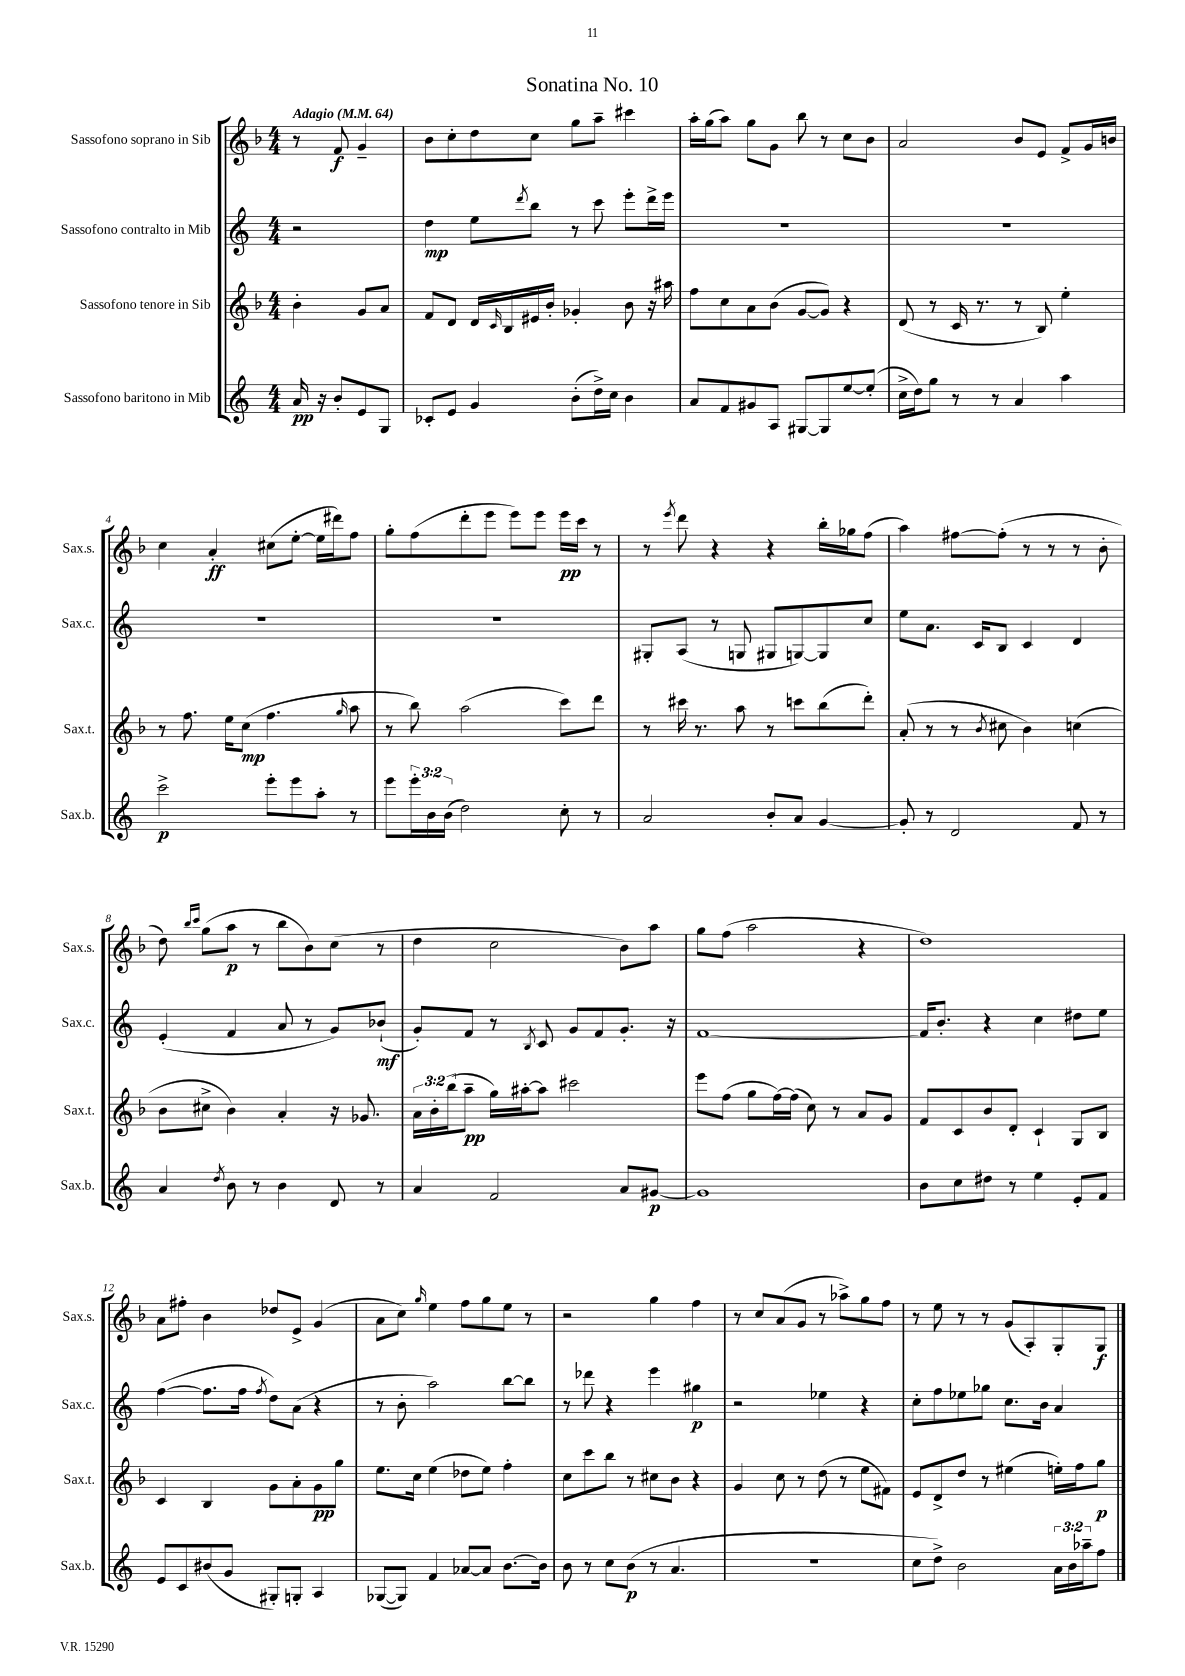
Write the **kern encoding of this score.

**kern	**dynam	**kern	**dynam	**kern	**dynam	**kern	**dynam
*part4	*part4	*part3	*part3	*part2	*part2	*part1	*part1
*staff4	*staff4	*staff3	*staff3	*staff2	*staff2	*staff1	*staff1
*I"Sassofono baritono in Mib	*	*I"Sassofono tenore in Sib	*	*I"Sassofono contralto in Mib	*	*I"Sassofono soprano in Sib	*
*I'Sax.b.	*	*I'Sax.t.	*	*I'Sax.c.	*	*I'Sax.s.	*
*clefG2	*	*clefG2	*	*clefG2	*	*clefG2	*
*k[]	*	*k[b-]	*	*k[]	*	*k[b-]	*
*M4/4	*	*M4/4	*	*M4/4	*	*M4/4	*
*MM64	*	*MM64	*	*MM64	*	*MM64	*
=	=	=	=	=	=	=	=
!	!	!	!	!	!	!LO:TX:a:B:t=Adagio	!
16a/	pp	4b-'\	.	2r	.	8r	.
16r	.	.	.	.	.	.	.
8b'/L	.	.	.	.	.	8f/	f
8e/	.	8g/L	.	.	.	4g~/	.
8G/J	.	8a/J	.	.	.	.	.
=1	=1	=1	=1	=1	=1	=1	=1
8c-X'/L	.	8f/L	.	4dd\	mp	8b-\L	.
8e/J	.	8d/J	.	.	.	8cc'\	.
4g/	.	16d/LL	.	8ee\L	.	8dd\	.
.	.	16qqc/	.	.	.	.	.
.	.	16B-/	.	.	.	.	.
.	.	.	.	8qddd/	.	.	.
.	.	16e#X/	.	8bb\J	.	8cc\J	.
.	.	16b-'/JJ	.	.	.	.	.
(8b'\L	.	4g-X'/	.	8r	.	8gg\L	.
16dd^\L)	.	.	.	8ccc\	.	8aa~\J	.
16cc\JJ	.	.	.	.	.	.	.
4b\	.	8b-\	.	8eee'\L	.	4ccc#X\	.
.	.	16r	.	16ddd^\L	.	.	.
.	.	16aa#X\	.	16eee\JJ	.	.	.
=2	=2	=2	=2	=2	=2	=2	=2
8a/L	.	8ff\L	.	1r	.	16aa'\LL	.
.	.	.	.	.	.	(16gg\J	.
8f/	.	8cc\	.	.	.	8aa\J)	.
8g#X/	.	8a\	.	.	.	8gg\L	.
8A/J	.	(8b-\J	.	.	.	8g\J	.
[8G#X/L	.	[8g/L	.	.	.	8bb-\	.
8G#/]	.	8g/J])	.	.	.	8r	.
[8ee/	.	4r	.	.	.	8cc\L	.
(8ee'/J]	.	.	.	.	.	8b-\J	.
=3	=3	=3	=3	=3	=3	=3	=3
16cc^\LL	.	(8d/	.	1r	.	2a/	.
16dd\J)	.	.	.	.	.	.	.
8gg\J	.	8r	.	.	.	.	.
8r	.	16c/	.	.	.	.	.
.	.	8.r	.	.	.	.	.
8r	.	.	.	.	.	.	.
4a/	.	8r	.	.	.	8b-/L	.
.	.	8B-/)	.	.	.	8e/J	.
4aa\	.	4ee'\	.	.	.	8f^/L	.
.	.	.	.	.	.	16g/L	.
.	.	.	.	.	.	16bn/JJ	.
!!LO:LB:g=z
=4	=4	=4	=4	=4	=4	=4	=4
2ccc^\	p	8r	.	1r	.	4cc\	.
.	.	8.ff\	.	.	.	.	.
.	.	.	.	.	.	4a'/	ff
.	.	16ee\KL	.	.	.	.	.
.	.	(8cc\J	mp	.	.	.	.
8eee'\L	.	4.ff\	.	.	.	(8cc#X\L	.
8eee\	.	.	.	.	.	[8ee'\J	.
8aa'\J	.	.	.	.	.	16ee\LL]	.
.	.	.	.	.	.	16ddd#X\J)	.
.	.	16qqgg/	.	.	.	.	.
8r	.	8aa\	.	.	.	8ff\J	.
=5	=5	=5	=5	=5	=5	=5	=5
8eee\L	.	8r	.	1r	.	8gg'\L	.
24eee'\L	.	8bb-\)	.	.	.	(8ff\	.
24b\	.	.	.	.	.	.	.
(24b\JJ	.	.	.	.	.	.	.
2dd\)	.	(2aa\	.	.	.	8ddd'\	.
.	.	.	.	.	.	8eee\J	.
.	.	.	.	.	.	8eee\L)	.
.	.	.	.	.	.	8eee\J	.
8cc'\	.	8ccc\L)	.	.	.	16eee\LL	pp
.	.	.	.	.	.	16ccc\JJ	.
8r	.	8ddd\J	.	.	.	8r	.
=6	=6	=6	=6	=6	=6	=6	=6
2a/	.	8r	.	8G#X'/L	.	8r	.
.	.	.	.	.	.	8qeee/	.
.	.	16ccc#X\	.	(8A/J	.	8ddd\	.
.	.	8.r	.	.	.	.	.
.	.	.	.	8r	.	4r	.
.	.	8aa\	.	8Gn/	.	.	.
8b'/L	.	8r	.	8G#X/L	.	4r	.
8a/J	.	8cccn\L	.	[8Gn/)	.	.	.
[4g/	.	(8bb-\	.	8G/]	.	16bb-'\LL	.
.	.	.	.	.	.	16gg-X\J	.
.	.	8ddd'\J)	.	8cc/J	.	(8ff\J	.
=7	=7	=7	=7	=7	=7	=7	=7
8g'/]	.	(8a'/	.	8ee\L	.	4aa\)	.
8r	.	8r	.	8.a\J	.	.	.
2d/	.	8r	.	.	.	[8ff#X\L	.
.	.	.	.	16c/KL	.	.	.
.	.	8qb-/	.	.	.	.	.
.	.	8cc#X\	.	8B/J	.	(8ff#'\J]	.
.	.	4b-\)	.	4c/	.	8r	.
.	.	.	.	.	.	8r	.
8f/	.	(4ccn\	.	4d/	.	8r	.
8r	.	.	.	.	.	8b-'\	.
!!LO:LB:g=z
=8	=8	=8	=8	=8	=8	=8	=8
4a/	.	8b-\L	.	(4e'/	.	8dd\)	.
.	.	.	.	.	.	16qqbb-/LL	.
.	.	.	.	.	.	16qqccc/JJ	.
.	.	8cc#X^\J	.	.	.	(8gg\L	.
8qdd/	.	.	.	.	.	.	.
8b\	.	4b-\)	.	4f/	.	8aa\J	p
8r	.	.	.	.	.	8r	.
4b\	.	4a'/	.	8a/	.	8bb-\L	.
.	.	.	.	8r	.	8b-\)	.
8d/	.	16r	.	8g/L)	.	(8cc\J	.
.	.	8.g-X/	.	.	.	.	.
8r	.	.	.	(8b-X`/J	mf	8r	.
=9	=9	=9	=9	=9	=9	=9	=9
4a/	.	24a\LL	.	8g'/L)	.	4dd\	.
.	.	24b-'\	.	.	.	.	.
.	.	(24bb-\J	.	.	.	.	.
.	.	8aa~\J	pp	8f/J	.	.	.
2f/	.	16gg\LL)	.	8r	.	2cc\	.
.	.	[16aa#X'\J	.	.	.	.	.
.	.	.	.	8qB/	.	.	.
.	.	8aa#\J]	.	8c/	.	.	.
.	.	2ccc#X\	.	8g/L	.	.	.
.	.	.	.	8f/	.	.	.
8a/L	.	.	.	8.g'/J	.	8b-\L)	.
[8g#X/J	p	.	.	.	.	8aa\J	.
.	.	.	.	16r	.	.	.
=10	=10	=10	=10	=10	=10	=10	=10
1g#]	.	8eee\L	.	[1f	.	8gg\L	.
.	.	(8ff\J	.	.	.	(8ff\J	.
.	.	8gg\L	.	.	.	2aa\	.
.	.	[16ff\L)	.	.	.	.	.
.	.	(16ff\JJ]	.	.	.	.	.
.	.	8cc\)	.	.	.	.	.
.	.	8r	.	.	.	.	.
.	.	8a/L	.	.	.	4r	.
.	.	8g/J	.	.	.	.	.
=11	=11	=11	=11	=11	=11	=11	=11
8b\L	.	8f/L	.	16f/KL]	.	1dd)	.
.	.	.	.	8.b'/J	.	.	.
8cc\	.	8c/	.	.	.	.	.
8dd#X\J	.	8b-/	.	4r	.	.	.
8r	.	8d'/J	.	.	.	.	.
4ee\	.	4c`/	.	4cc\	.	.	.
8e'/L	.	8G/L	.	8dd#X\L	.	.	.
8f/J	.	8B-/J	.	8ee\J	.	.	.
!!LO:LB:g=z
=12	=12	=12	=12	=12	=12	=12	=12
8e/L	.	4c/	.	([4ff\	.	8a\L	.
8c/	.	.	.	.	.	8ff#X'\J	.
(8b#X/	.	4B-/	.	8.ff\L]	.	4b-\	.
8g/J	.	.	.	.	.	.	.
.	.	.	.	16ff\Jk	.	.	.
.	.	.	.	8qff/	.	.	.
8G#X'/L)	.	8g\L	.	8dd\L)	.	8dd-X/L	.
8Gn'/J	.	8a'\	.	(8a\J	.	8e^/J	.
4A/	.	8g\	pp	4r	.	(4g/	.
.	.	8gg\J	.	.	.	.	.
=13	=13	=13	=13	=13	=13	=13	=13
([8G-X/L	.	8.ee\L	.	8r	.	8a\L	.
8G-/J])	.	.	.	8b'\	.	8cc\J)	.
.	.	16cc\Jk	.	.	.	.	.
.	.	.	.	.	.	16qqgg/	.
4f/	.	(4ee\	.	2aa\)	.	4ee\	.
[8a-X/L	.	8dd-X\L	.	.	.	8ff\L	.
8a-/J]	.	8ee\J)	.	.	.	8gg\	.
[8.b\L	.	4ff'\	.	[8bb\L	.	8ee\J	.
.	.	.	.	8bb\J]	.	8r	.
16b\Jk]	.	.	.	.	.	.	.
=14	=14	=14	=14	=14	=14	=14	=14
8b\	.	8cc\L	.	8r	.	2r	.
8r	.	8ccc\	.	8ddd-X\	.	.	.
8cc\L	.	8bb-\J	.	4r	.	.	.
(8b\J	p	8r	.	.	.	.	.
8r	.	8cc#X\L	.	4eee\	.	4gg\	.
4.a/	.	8b-\J	.	.	.	.	.
.	.	4r	.	4gg#X\	p	4ff\	.
=15	=15	=15	=15	=15	=15	=15	=15
1r	.	4g/	.	2r	.	8r	.
.	.	.	.	.	.	8cc/L	.
.	.	8cc\	.	.	.	(8a/	.
.	.	8r	.	.	.	8g/J	.
.	.	(8dd\	.	4ee-X\	.	8r	.
.	.	8r	.	.	.	8aa-X^\L)	.
.	.	8ee\L	.	4r	.	8gg\	.
.	.	8f#X\J)	.	.	.	8ff\J	.
=16	=16	=16	=16	=16	=16	=16	=16
8cc\L	.	8e/L	.	8cc'\L	.	8r	.
8dd^\J)	.	8d^/	.	8ff\	.	8ee\	.
2b\	.	8dd/J	.	8ee-X\	.	8r	.
.	.	8r	.	8gg-X\J	.	8r	.
.	.	(4ee#X\	.	8.cc\L	.	(8g/L	.
.	.	.	.	.	.	8A'/)	.
.	.	.	.	16b\Jk	.	.	.
24a\LL	.	16een'\LL)	.	4a/	.	8G'/	.
24b\	.	.	.	.	.	.	.
.	.	16ff\J	.	.	.	.	.
24aa-X~\J	.	.	.	.	.	.	.
8ff\J	.	8gg\J	p	.	.	8G/J	f
==	==	==	==	==	==	==	==
*-	*-	*-	*-	*-	*-	*-	*-
